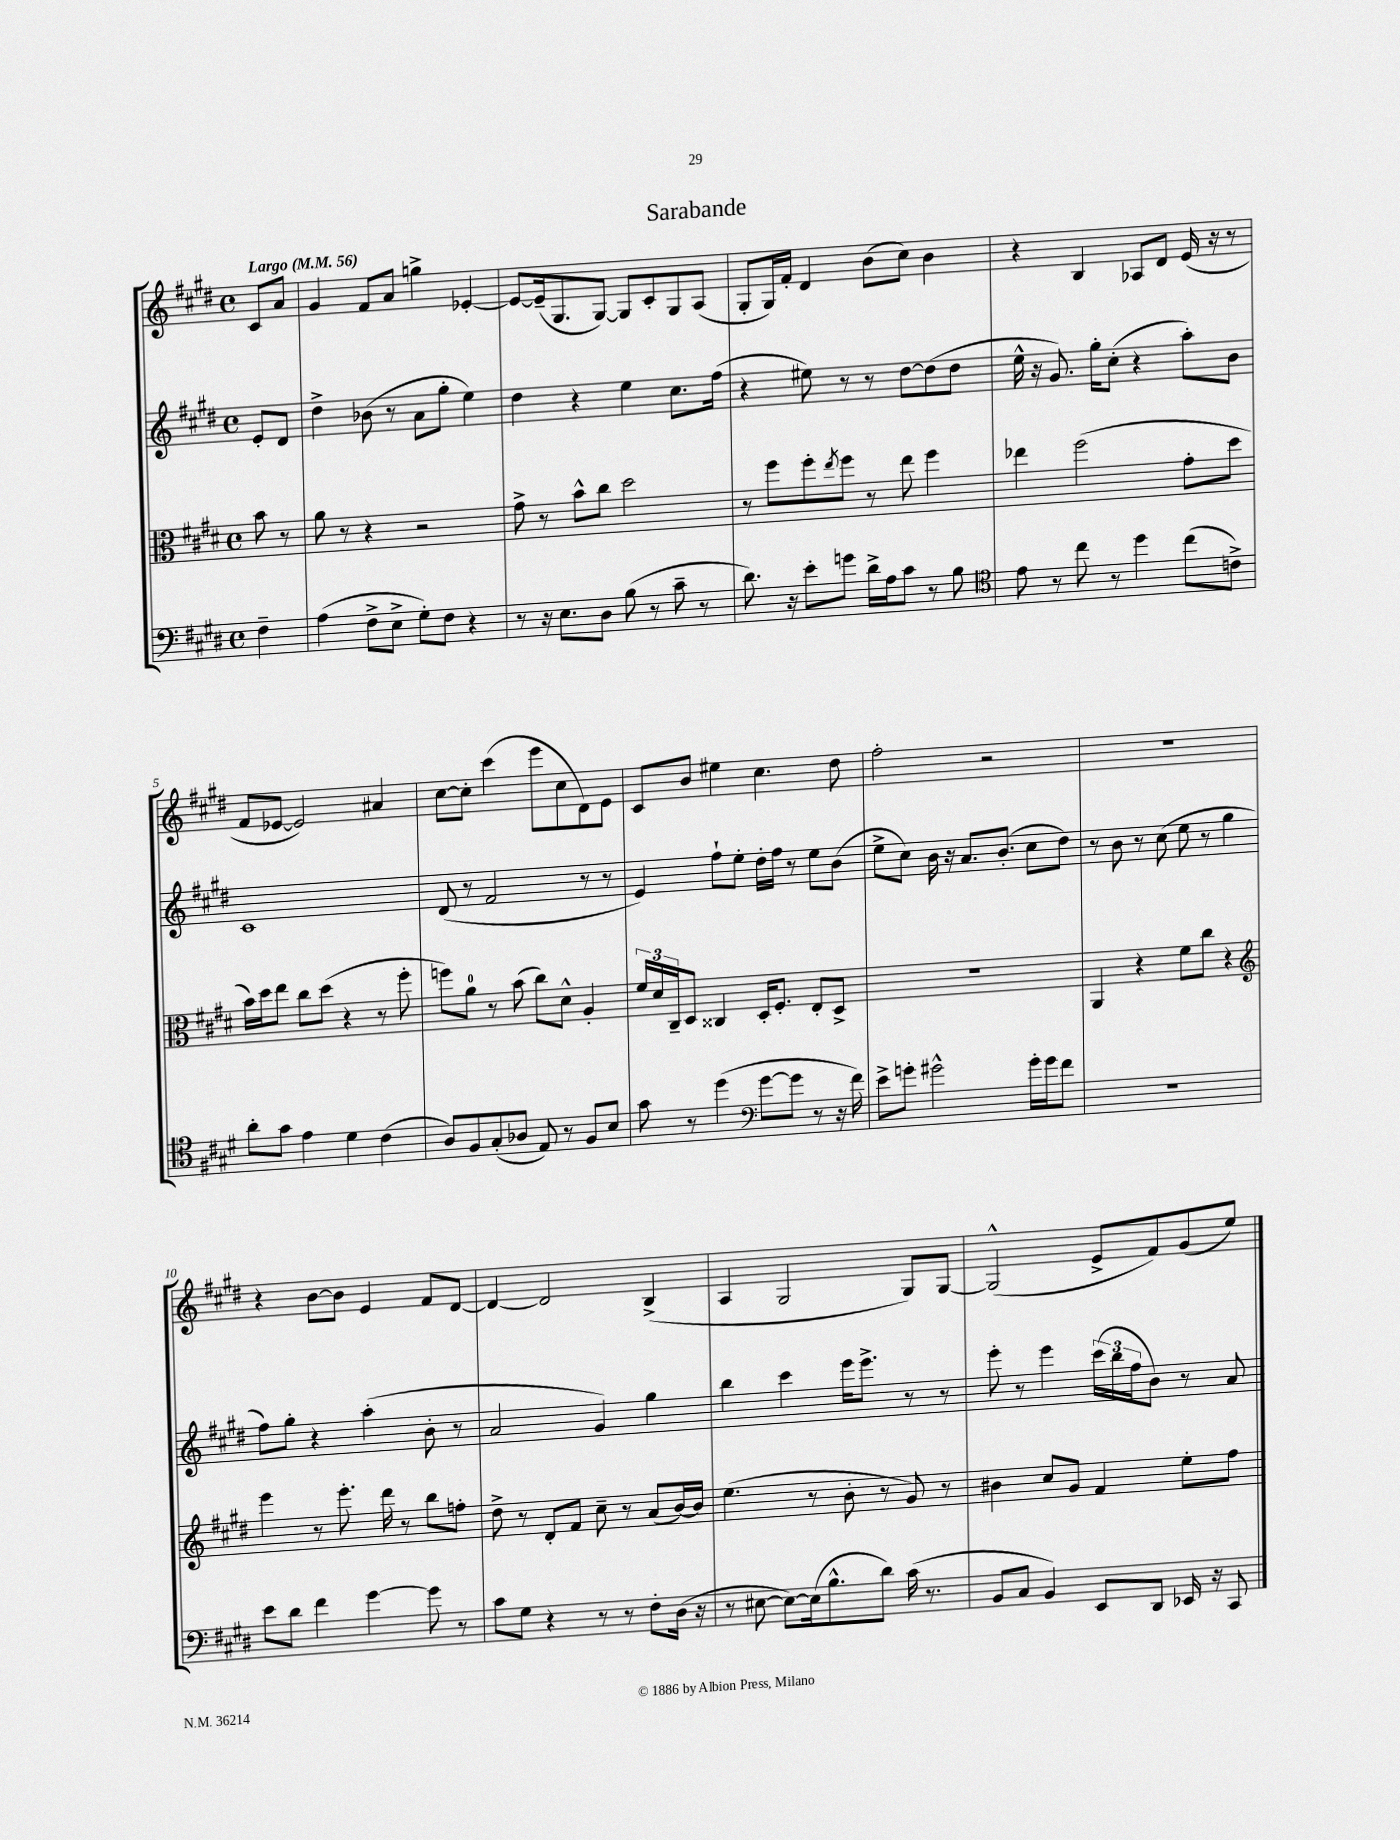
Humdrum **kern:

**kern	**kern	**kern	**kern
*part4	*part3	*part2	*part1
*staff4	*staff3	*staff2	*staff1
*clefF4	*clefC3	*clefG2	*clefG2
*k[f#c#g#d#]	*k[f#c#g#d#]	*k[f#c#g#d#]	*k[f#c#g#d#]
*M4/4	*M4/4	*M4/4	*M4/4
*met(c)	*met(c)	*met(c)	*met(c)
*MM56	*MM56	*MM56	*MM56
=	=	=	=
!	!	!	!LO:TX:a:B:t=Largo
4F#~\	8b\	8e'/L	8c#/L
.	8r	8d#/J	8a/J
=1	=1	=1	=1
(4A\	8a\	4dd#^\	4g#/
.	8r	.	.
8F#^\L	4r	(8b-X\	8f#/L
8E^\J	.	8r	8a/J
8G#'\L)	2r	8a\L	4ggn^\
8F#\J	.	8gg#'\J	.
4r	.	4ee\)	[4e-X'/
=2	=2	=2	=2
8r	8g#^\	4dd#\	8e-/L_
16r	8r	.	(16e-~/k]
8.E\L	.	.	8.G#/
.	8b^^\L	4r	.
8D#\J	8cc#\J	.	[8G#/J)
(8B\	2dd#\	4ee\	8G#/L]
8r	.	.	8c#'/
8c#~\	.	8.cc#\L	8G#/
8r	.	.	(8A/J
.	.	(16ff#\Jk	.
=3	=3	=3	=3
8.d#\)	8r	4r	8G#'/L
.	8ff#\L	.	16G#/L)
16r	.	.	16f#'/JJ
8e'\L	8ff#'\	8ee#X\)	4d#/
.	8qee/	.	.
8gn\J	8ff#\J	8r	.
16d#^\LL	8r	8r	(8b\L
16A\J	.	.	.
8c#\J	8ee\	[8dd#\L	8cc#\J)
8r	4ff#\	(8dd#\]	4b\
8B\	.	8dd#\J	.
=4	=4	=4	=4
*clefC4	*	*	*
8e\	4ee-X\	16ee^^\	4r
.	.	16r	.
8r	.	8.g#/)	.
8cc#\	(2ff#\	.	4B/
.	.	16gg#'\KL	.
8r	.	(8cc#'\J	.
4dd#\	.	4r	8A-X/L
.	.	.	8d#/J
(8cc#\L	8g#'\L	8aa'\L)	(16e/
.	.	.	16r
8cn^\J)	8dd#\J	8b\J	8r
!!LO:LB:g=z
=5	=5	=5	=5
8a'\L	16b\LL)	1c#	8f#/L
.	16dd#\J	.	.
8g#\J	8ee\J	.	[8e-X/J
4e\	8cc#\L	.	2e-/])
.	(8dd#\J	.	.
4d#\	4r	.	.
(4c#\	8r	.	4a#X/
.	8ff#'\	.	.
=6	=6	=6	=6
8A/L)	8ffn\L)	(8d#/	[8cc#\L
8F#/	8a\J	8r	8cc#'\J]
(8G#'/	8r	2f#/	(4ccc#\
8A-X/J	(8b\	.	.
8E/)	8cc#\L)	.	8eee\L
8r	8d#^^\J	.	8cc#\
8F#/L	4A'/	8r	8d#\)
8B/J	.	8r	8e\J
=7	=7	=7	=7
8g#\	24f#/LL	4e/)	8c#/L
.	24d#/	.	.
.	24C#~/J	.	.
8r	8D#/J	.	8b/J
(4dd#\	4C##X/	8ff#`\L	4ee#X\
.	.	8ee'\J	.
*clefF4	*	*	*
[8g#\L	16D#'/KL	16dd#'\LL	4.cc#\
.	8.F#'/J	16ff#\JJ	.
8g#\J]	.	8r	.
8r	8E'/L	8ee\L	.
16r	8D#^/J	(8b\J	8dd#\
16f#\)	.	.	.
=8	=8	=8	=8
8e^\L	1r	8ee^\L	2ff#'\
8gn'\J	.	8cc#\J)	.
2g#X^^\	.	16b\	.
.	.	16r	.
.	.	8.a/L	.
.	.	.	2r
.	.	(8.b'/J	.
16g#'\LL	.	8cc#\L	.
16g#\J	.	.	.
8f#\J	.	8dd#\J)	.
=9	=9	=9	=9
1r	4AA/	8r	1r
.	.	8b\	.
.	4r	8r	.
.	.	(8cc#\	.
.	8f#\L	8ee\	.
.	8cc#\J	8r	.
.	4r	4gg#\	.
!!LO:LB:g=z
=10	=10	=10	=10
*	*clefG2	*	*
8e\L	4eee\	8ff#\L)	4r
8d#\J	.	8gg#'\J	.
4f#\	8r	4r	[8b\L
.	8.eee'\	.	8b\J]
[4g#\	.	(4aa'\	4e/
.	16ddd#\	.	.
.	8r	.	.
8g#\]	8bb\L	8b'\	8f#/L
8r	8ffn'\J	8r	[8d#/J
=11	=11	=11	=11
8c#\L	8dd#^\	2a/	4d#/_
8G#\J	8r	.	.
4r	8d#'/L	.	2d#/]
.	8f#/J	.	.
8r	8cc#~\	4g#/)	.
8r	8r	.	.
8F#'\L	(8a/L	4gg#\	(4B^/
(16D#\Jk	[16b/L)	.	.
16r	16b/JJ]	.	.
=12	=12	=12	=12
8r	(4.ee\	4bb\	4A/
[8E#X\	.	.	.
8E#\L_)	.	4ccc#\	2G#/
(16E#\k]	8r	.	.
8.B^^\	.	.	.
.	8b'\	16eee\KL	.
.	.	8.eee^\J	.
8d#\J)	8r	.	.
(16c#\	8g#/)	8r	8G#/L)
8.r	.	.	.
.	8r	8r	[8G#/J
=13	=13	=13	=13
8BB/L	4b#X\	8eee'\	(2G#^^/]
8C#/J	.	8r	.
4BB/)	8cc#/L	4eee\	.
.	8g#/J	.	.
8EE/L	4f#/	(24ccc#\LL	8e^/L
.	.	24bb\	.
.	.	24ff#\J	.
8DD#/J	.	8b\J)	8f#/)
16EE-X/	8ee'\L	8r	(8g#/
16r	.	.	.
8CC#/	8ff#\J	8a/	8ee/J)
==	==	==	==
*-	*-	*-	*-
